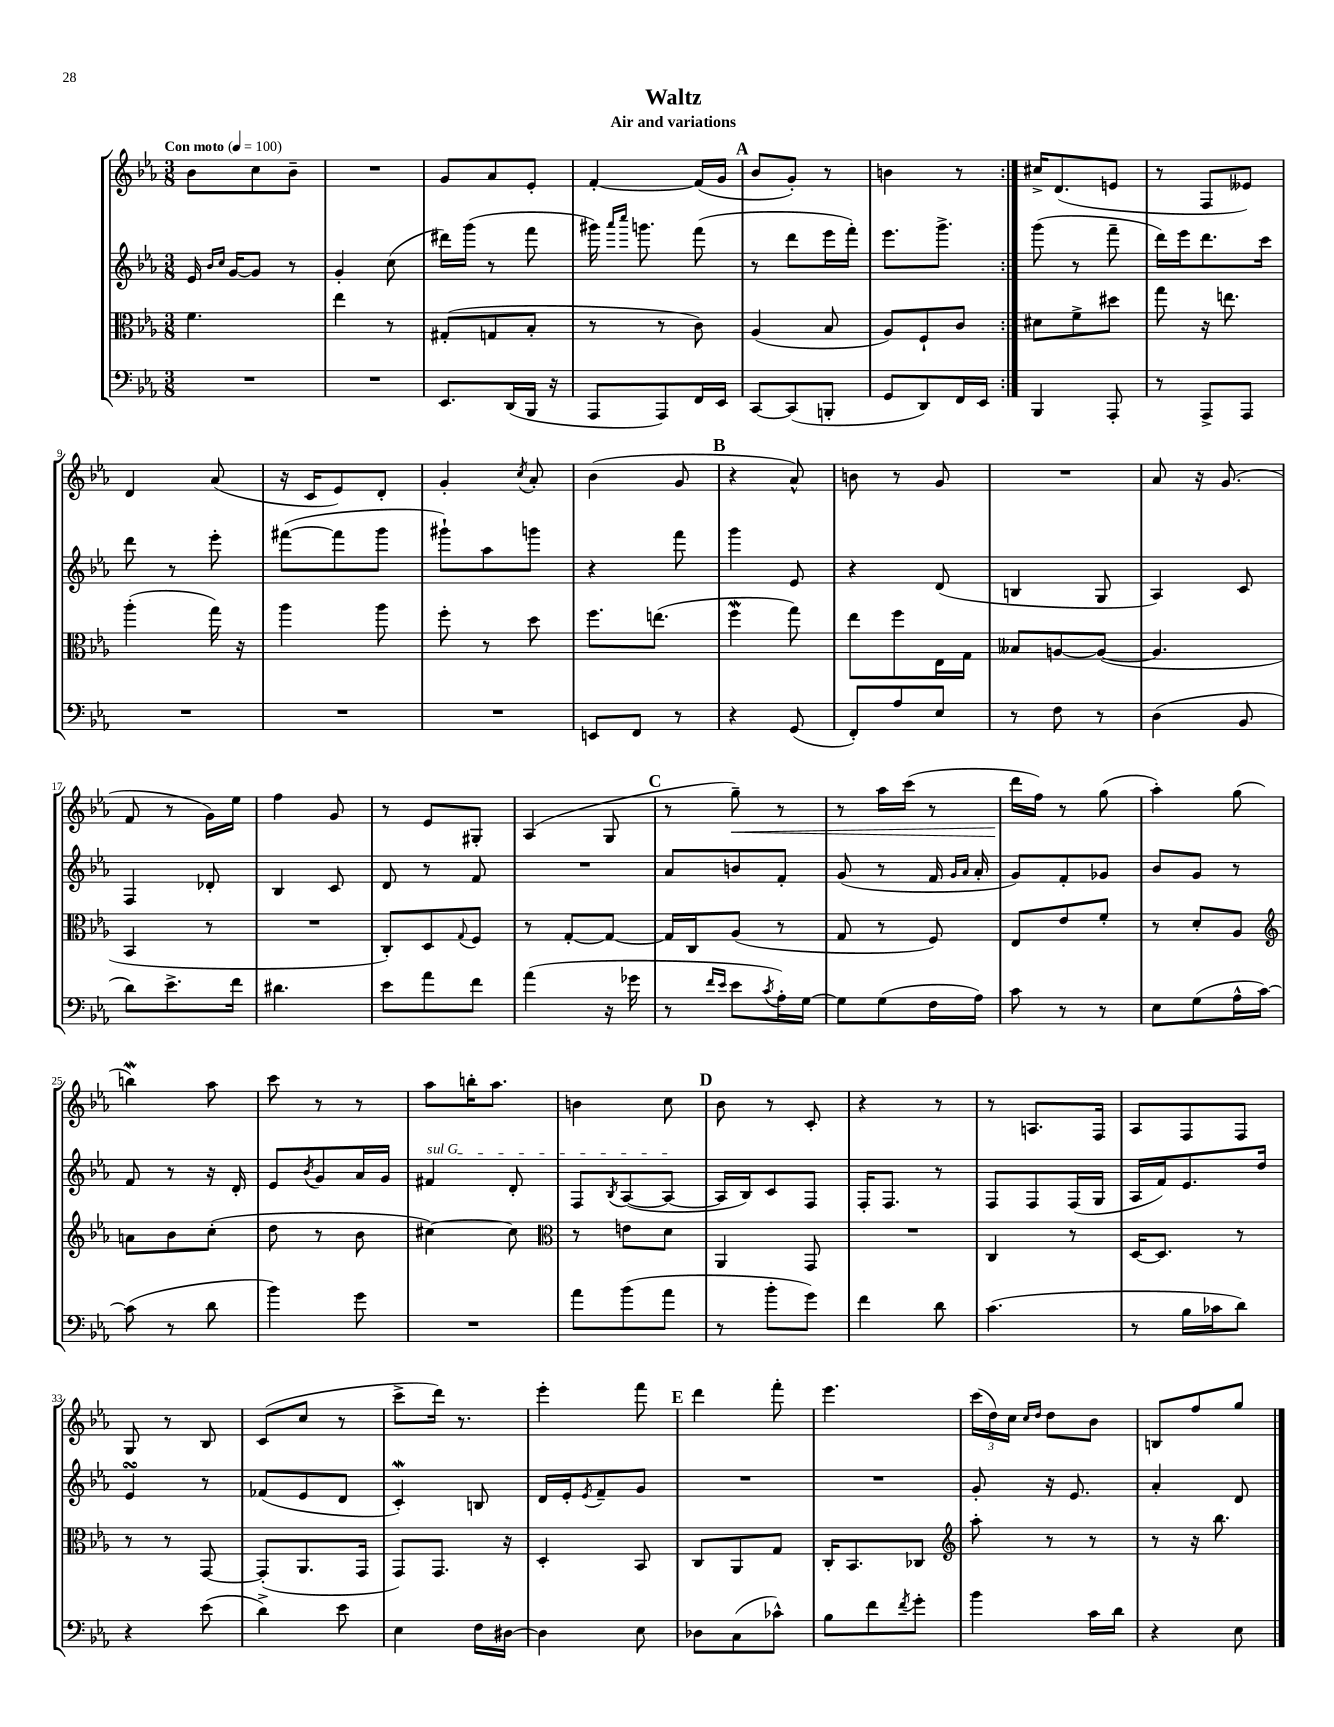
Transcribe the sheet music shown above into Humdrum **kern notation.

**kern	**kern	**kern	**kern
*staff4	*staff3	*staff2	*staff1
*clefF4	*clefC3	*clefG2	*clefG2
*k[b-e-a-]	*k[b-e-a-]	*k[b-e-a-]	*k[b-e-a-]
*M3/8	*M3/8	*M3/8	*M3/8
*MM100	*MM100	*MM100	*MM100
4.r	4.f	16e-	8b-
.	.	16qqb-	.
.	.	16qqcc	.
.	.	[16g	.
.	.	8g]	8cc
.	.	8r	8b-~
=	=	=	=
4.r	4ee-	4g'	4.r
.	8r	(8cc	.
=	=	=	=
8.EE-	(8G#'	16ddd#)	8g
.	.	(16ggg	.
.	8G	8r	8a-
(16DD	.	.	.
16BBB-	8B-'	8fff	8e-'
16r	.	.	.
=	=	=	=
8AAA-	8r	16ggg#)	[4f'
.	.	16qqaaa-	.
.	.	16qqcccc	.
.	.	8.ggg	.
8AAA-)	8r	.	.
16FF	8c)	(8fff	(16f]
16EE-	.	.	16g
=	=	=	=
[8CC	(4A-	8r	8b-
(8CC]	.	8ddd	8g')
8BBB'	8B-	16eee-	8r
.	.	16fff')	.
=	=	=	=
8GG	8A-)	8.eee-	4b
8DD)	8F`	.	.
.	.	8.ggg^	.
16FF	8c	.	8r
16EE-	.	.	.
=:|!	=:|!	=:|!	=:|!
4BBB-	8d#	(8ggg	16cc#^
.	.	.	(8.d
.	8f^	8r	.
8AAA-'	8dd#	8fff~	8e
=	=	=	=
8r	8gg	16ddd)	8r
.	.	16eee-	.
8AAA-^	16r	8.ddd	8F
.	8.ee	.	.
8AAA-	.	.	8e--)
.	.	16ccc	.
=	=	=	=
4.r	(4aa-'	8ddd	4d
.	.	8r	.
.	16gg)	8eee-'	(8a-
.	16r	.	.
=	=	=	=
4.r	4aa-	([8fff#	16r
.	.	.	16c
.	.	8fff#]	8e-)
.	8aa-	8ggg	8d'
=	=	=	=
4.r	8ff'	8ggg#`)	4g'
.	8r	8aa-	.
.	.	.	8qcc
.	8dd	8ggg	8a-'
=	=	=	=
8EE	8.ff	4r	(4b-
8FF	.	.	.
.	(8.ee	.	.
8r	.	8fff	8g
=	=	=	=
4r	4ff	4ggg	4r
(8GG	8gg)	8e-	8a-^^)
=	=	=	=
8FF')	8ee-	4r	8b
8A-	8ff	.	8r
8E-	16E-	(8d	8g
.	16G	.	.
=	=	=	=
8r	8B--	4B	4.r
8F	[8A	.	.
8r	(8A_	8G	.
=	=	=	=
(4D	4.A]	4A-)	8a-
.	.	.	16r
.	.	.	(8.g
8BB-	.	8c	.
=	=	=	=
8d)	4BB-	4F	8f
8.e-^	.	.	8r
.	8r	8d-'	16g)
16f	.	.	16ee-
=	=	=	=
4.d#	4.r	4B-	4ff
.	.	8c	8g
=	=	=	=
8e-	8C')	8d	8r
8a-	8D	8r	8e-
.	8qqG	.	.
8f	8F	8f	8G#'
=	=	=	=
(4a-	8r	4.r	(4A-
.	[8G'	.	.
16r	8G_	.	8G
16g-	.	.	.
=	=	=	=
8r	16G]	8a-	8r
.	16C	.	.
16qqf	.	.	.
16qqe-	.	.	.
8e-	(8A-	8b	8gg~)
8qc	.	.	.
16A-')	8r	8f'	8r
[16G	.	.	.
=	=	=	=
8G]	8G	(8g	8r
(8G	8r	8r	16aa-
.	.	.	(16ccc
16F	8F)	16f	8r
.	.	16qqg	.
.	.	16qqa-	.
16A-)	.	16a-'	.
=	=	=	=
8c	8E-	8g)	16ddd
.	.	.	16ff)
8r	8e-	8f'	8r
8r	8f'	8g-	(8gg
=	=	=	=
8E-	8r	8b-	4aa-')
(8G	8d'	8g	.
16A-^^	8A-	8r	(8gg
[16c)	.	.	.
=	=	=	=
*	*clefG2	*	*
(8c]	8a	8f	4bb)
8r	8b-	8r	.
8d	(8cc'	16r	8aa-
.	.	16d'	.
=	=	=	=
4b-)	8dd	8e-	8ccc
.	.	8qb-	.
.	8r	8g	8r
8g	8b-	16a-	8r
.	.	16g	.
=	=	=	=
4.r	[4cc#)	4f#	8aa-
.	.	.	16bb'
.	.	.	8.aa-
.	8cc#]	8d'	.
=	=	=	=
*	*clefC3	*	*
8a-	8r	8F	4b
.	.	8qB-	.
(8b-	8e	([8A-	.
8a-	8d	8A-_	8cc
=	=	=	=
8r	4AA-	16A-]	8b-
.	.	16B-)	.
8b-'	.	8c	8r
8g)	8GG	8F	8c'
=	=	=	=
4f	4.r	16F'	4r
.	.	8.F	.
8d	.	8r	8r
=	=	=	=
(4.c	4C	8F	8r
.	.	8F	8.A
.	8r	(16F	.
.	.	16G	16F
=	=	=	=
8r	[16D	16A-	8A-
.	8.D]	16f)	.
16B-	.	8.e-	8F
16c-	.	.	.
8d)	8r	.	8F
.	.	16dd	.
=	=	=	=
4r	8r	4e-	8G
.	8r	.	8r
(8e-	[8GG	8r	8B-
=	=	=	=
4d^)	(8GG']	(8f-	(8c
.	8.AA-	8e-	8cc
8e-	.	8d	8r
.	16GG	.	.
=	=	=	=
4E-	8GG)	4c')	8ccc^
.	8.GG	.	16ddd)
.	.	.	8.r
16F	.	8B	.
[16D#	16r	.	.
=	=	=	=
4D#]	4D'	16d	4eee-'
.	.	16e-'	.
.	.	8qe-	.
.	.	8f~	.
8E-	8BB-	8g	8fff
=	=	=	=
8D-	8C	4.r	4ddd
(8C	8AA-	.	.
8c-^^)	8G	.	8fff'
=	=	=	=
8B-	16C'	4.r	4.eee-
.	8.BB-	.	.
8f	.	.	.
8qf	.	.	.
8g'	8C-	.	.
=	=	=	=
*	*clefG2	*	*
4b-	8aa-'	8g'	(24ccc
.	.	.	24dd)
.	.	.	24cc
.	.	.	16qqcc
.	.	.	16qqdd
.	8r	16r	8dd
.	.	8.e-	.
16c	8r	.	8b-
16d	.	.	.
=	=	=	=
4r	8r	4a-'	8B
.	16r	.	8ff
.	8.bb-	.	.
8E-	.	8d	8gg
==	==	==	==
*-	*-	*-	*-
